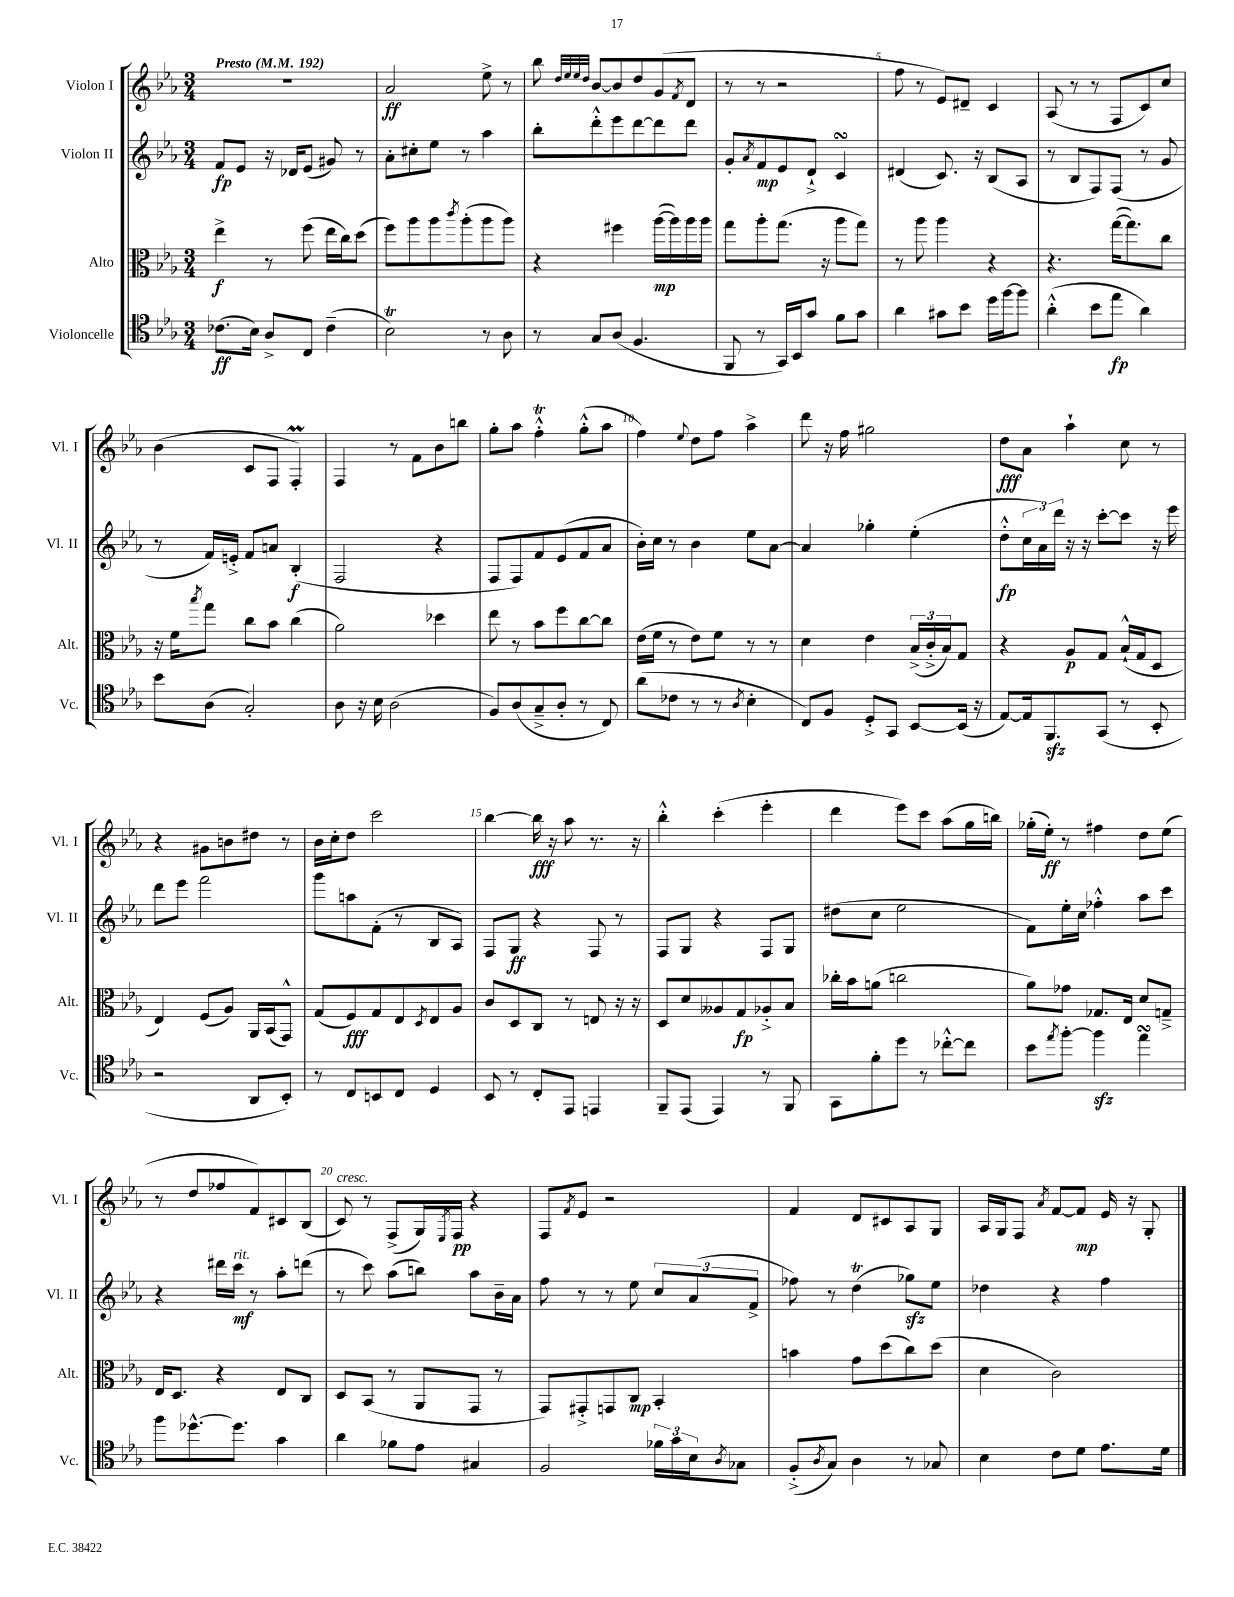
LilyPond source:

<<
\new StaffGroup <<
\new Staff = "s0" \with { instrumentName = "Violon I" shortInstrumentName = "Vl. I" } {
    \clef treble \key ees \major \numericTimeSignature \time 3/4 \tempo "Presto" 4 = 192
    R2. |
    aes'2\ff ees''8-> r8 |
    bes''8 \grace { d''32 ees''32 ees''32 d''32 } bes'8~ bes'8 d''8 g'8( \acciaccatura { f'8 } d'8 |
    r8 r8 r2 |
    f''8 r8 ees'8) dis'8-- c'4 |
    aes8( r8 r8 f8 c'8) c''8 |
    bes'4( c'8 f8 f4-.\prall) |
    f4 r8 f'8 bes'8 b''8 |
    g''8-. aes''8 f''4-.-^\trill g''8-.-^( aes''8 |
    f''4) \appoggiatura { ees''8 } d''8 f''8 aes''4-> |
    d'''8 r16 f''16 gis''2 |
    d''8\fff aes'8 aes''4-! c''8 r8 |
    r4 gis'8 b'8 dis''8 r8 |
    bes'16 c''16-. d''8 c'''2 |
    bes''4~ bes''16\fff r16 aes''8 r8. r16 |
    bes''4-.-^ c'''4-.( ees'''4-. |
    d'''4 ees'''8) c'''8 aes''8( g''16 b''16) |
    ges''16-.( ees''16-.\ff) r8 fis''4 d''8 ees''8( |
    r8 d''8 fes''8 f'8) cis'8 bes8( |
    c'8^\markup { \italic "cresc." }) r8 f8->( g16) \acciaccatura { ees8 } f16\pp r4 |
    f8 \acciaccatura { f'8 } ees'8 r2 |
    f'4 d'8 cis'8 aes8 g8 |
    aes16 g16 f8 \acciaccatura { aes'8 } f'8~ f'8\mp ees'16 r16 g8-. \bar "|." |
}
\new Staff = "s1" \with { instrumentName = "Violon II" shortInstrumentName = "Vl. II" } {
    \clef treble \key ees \major \numericTimeSignature \time 3/4
    f'8\fp ees'8 r16 des'16 ees'8( gis'8) r8 |
    aes'8-. cis''8-. ees''8 r8 aes''4 |
    bes''8-. d'''8-.-^ ees'''8 d'''8~ d'''8 d'''8 |
    g'8-. \acciaccatura { aes'8 } f'8\mp ees'8 d'8-!-> c'4\turn |
    dis'4( c'8.) r16 bes8( aes8 |
    r8 bes8 f8) f8( r8 g'8 |
    r8 f'16) e'16-.-> f'8 a'8 bes4-.\f( |
    f2 r4 |
    f8 f8) f'8 ees'8( f'8 aes'8 |
    bes'16-.) c''16 r8 bes'4 ees''8 aes'8~ |
    aes'4 ges''4-. ees''4-.( |
    d''8-.-^\fp \tuplet 3/2 { c''16 aes'16) d'''16 } r16 r16 c'''8~-. c'''8 r16 ees'''16 |
    d'''8 ees'''8 f'''2 |
    g'''8 a''8 f'8-.( r8 bes8 aes8) |
    f8 g8\ff r4 f8 r8 |
    f8 g8 r4 f8 g8 |
    dis''8( c''8 ees''2 |
    f'8) ees''16-. c''16 fes''4-.-^ aes''8 c'''8 |
    r4 dis'''16 c'''16\mf^\markup { \italic "rit." } r8 aes''8-. d'''8( |
    r8 c'''8) aes''8( b''8) aes''8 bes'16-- aes'16 |
    f''8 r8 r8 ees''8 \tuplet 3/2 { c''8 aes'8( f'8-> } |
    fes''8) r8 d''4\trill( ges''8\sfz) ees''8 |
    des''4 r4 f''4 \bar "|." |
}
\new Staff = "s2" \with { instrumentName = "Alto" shortInstrumentName = "Alt." } {
    \clef alto \key ees \major \numericTimeSignature \time 3/4
    ees''4->\f r8 f''8( ees''16 c''16) d''8( |
    f''8) aes''8 aes''8 \acciaccatura { c'''8 } aes''8-.( aes''8 aes''8) |
    r4 fis''4 aes''16~\mp( aes''16) aes''16 aes''16 |
    g''8 aes''8-. g''8.( r16 aes''8 g''8) |
    r8 aes''8 aes''4 r4 |
    r4. g''16~( g''8.) c''8 |
    r16 f'16 \acciaccatura { bes''8 } g''8 c''8 bes'8 c''4( |
    aes'2) des''4 |
    ees''8 r8 bes'8 f''8 c''8~ c''8 |
    ees'16( f'16 r8 ees'8) f'8 r8 r8 |
    d'4 ees'4 \tuplet 3/2 { bes16->( c'16-.-> bes16) } g8 |
    r4 aes8\p g8 bes16-!-^( g16 d8 |
    ees4) f8( aes8) aes,16 bes,16( g,8-^) |
    g8( f8\fff) g8 ees8 \acciaccatura { d8 } ees8 aes8 |
    c'8 d8 c8 r8 e8 r16 r16 |
    d8 d'8 aeses8 g8\fp aes8-.-> bes8 |
    ces''16-. bes'16 a'8( c''2 |
    aes'8) ges'8 ges8. ees16 d'8 g8---> |
    ees16 d8. r4 ees8 c8 |
    d8 bes,8( r8 aes,8 g,8 r8 |
    g,8) gis,8-.-> g,8 c8\mp bes,4-. |
    b'4 g'8 d''8( c''8) d''8( |
    d'4 c'2) \bar "|." |
}
\new Staff = "s3" \with { instrumentName = "Violoncelle" shortInstrumentName = "Vc." } {
    \clef tenor \key ees \major \numericTimeSignature \time 3/4
    ces'8.\ff( bes16) aes8-> c8 ces'4--( |
    bes2\trill) r8 aes8 |
    r8 g8 aes8( f4. |
    f,8 r8 g,16) bes,16 g'8 f'8 g'8 |
    aes'4 gis'8 bes'8 d''16 f''16~ f''8 |
    aes'4-.-^( bes'8 ees''8\fp aes'4) |
    bes'8 aes8( g2-.) |
    aes8 r16 bes16 aes2( |
    f8) aes8( g8---> aes8-. r8 c8) |
    aes'8( ces'8 r8 r8 \acciaccatura { aes8 } bes4-. |
    c8) f8 d8-.-> g,8 bes,8~ bes,16( r16 |
    ees8~) ees16 f,8.\sfz g,8( r8 bes,8-. |
    r2 aes,8 bes,8-.) |
    r8 c8 b,8 c8 d4 |
    bes,8 r8 c8-. ees,8 e,4 |
    f,8-- ees,8( ees,4) r8 f,8 |
    g,8 f'8-. d''8 r8 ces''8~-.-^ ces''8 |
    bes'8 \acciaccatura { ees''8 } f''8~-. f''4\sfz ees''4\turn |
    f''8 des''8.~-^ des''8. g'4 |
    aes'4 fes'8 ees'8 gis4 |
    f2 \tuplet 3/2 { fes'16 g'16 bes16 } \acciaccatura { aes8 } ges8 |
    f8-.->( \acciaccatura { aes8 } g8) aes4 r8 ges8 |
    bes4 c'8 d'8 ees'8. d'16 \bar "|." |
}
>>
>>
\layout { \context { \Score \override BarNumber.break-visibility = ##(#f #t #t) barNumberVisibility = #(every-nth-bar-number-visible 5) } }
